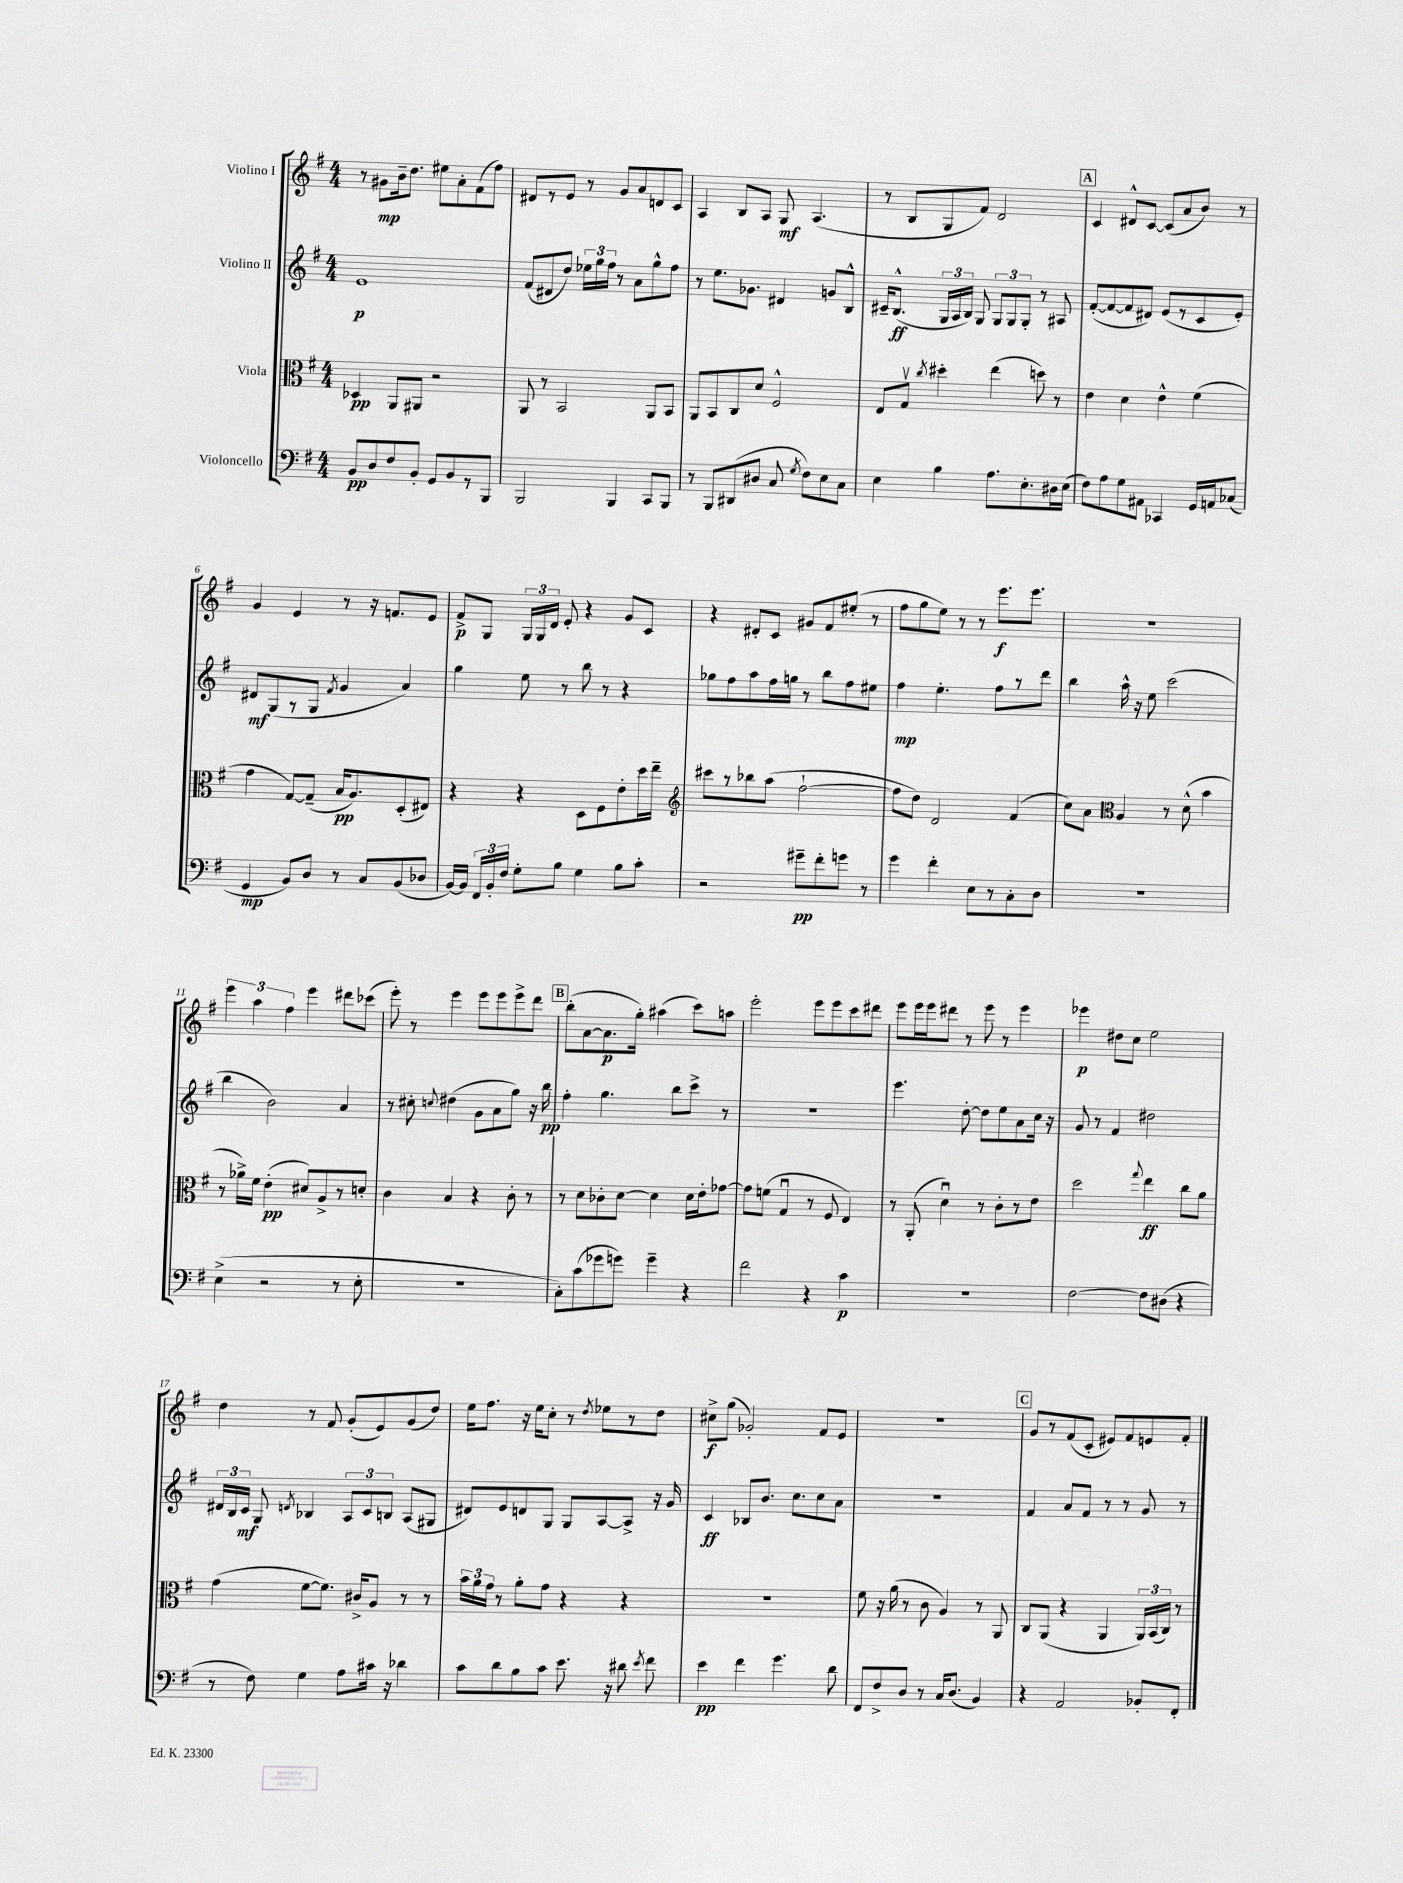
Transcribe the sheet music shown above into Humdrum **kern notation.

**kern	**kern	**kern	**kern
*staff4	*staff3	*staff2	*staff1
*clefF4	*clefC3	*clefG2	*clefG2
*k[f#]	*k[f#]	*k[f#]	*k[f#]
*M4/4	*M4/4	*M4/4	*M4/4
8BB/L	4D-/	1e	8r
8D/	.	.	8g#\L
8F#/	8AA/L	.	16b~\k
.	.	.	8.dd\J
8BB'/J	8AA#/J	.	.
8GG/L	2r	.	8ee#\L
8BB/	.	.	8a'\
8r	.	.	(8f#\
8BBB/J	.	.	8ff#\J)
=	=	=	=
2BBB/	8AA/	(8f#/L	8d#/L
.	8r	8d#/	8r
.	2BB/	8dd/J)	8e/J
.	.	24ee-\LL	8r
.	.	24gg\	.
.	.	24ff#\JJ	.
4BBB/	.	8r	8g/L
.	.	8a\L	8a/
8CC/L	8AA/L	8gg^^\	8d/
8BBB/J	8BB/J	8ff#\J	8c/J
=	=	=	=
8r	8AA/L	8r	4A/
8BBB/L	8BB/	8.ee\L	.
(8DD#/	8C/	.	8B/L
.	.	8.g-\J	.
8D#/J	8d/J	.	8A/J
8C/	2F#^^/	4d#/	8G/
8qG/	.	.	.
8F#\L)	.	.	(4.A/
8E\	.	8g/L	.
8C\J	.	8B^^/J	.
=	=	=	=
4E\	8E/L	16c#~/LK	8r
.	.	(8.B^^/J	.
.	8Gv/J	.	8B/L
.	8qcc/	.	.
4B\	4dd#'\	24G/LL	8G/
.	.	24A/	.
.	.	24B/JJ)	.
.	.	8G/	8f#/J)
8.A\L	(4ee\	12G/L	2d/
.	.	12G/	.
.	.	12G'/J	.
8.E'\	.	.	.
.	8dd\)	8r	.
16D#\L	8r	8A#/	.
(16E\JJ	.	.	.
=	=	=	=
8F#\L)	4e\	([8f#'/L	4c/
8A\	.	8f#/_	.
8G\	4d\	8f#/]	8d#^^/L
8AA#\J	.	8d#/J)	[8c/J
4CC-/	4e^^\	(8e/L	(8c/]L
.	.	8r	8a/
16GG/LL	(4f#\	8c/	8b/J)
16AA/J	.	.	.
(8C-/J	.	8e'/J)	8r
=	=	=	=
4GG/	4g\	8d#/L	4g/
.	.	(8G/	.
8BB/L)	[8G/L)	8r	4e/
8D/J	(8G~/]J	8G/J	.
.	.	8qf#/	.
8r	16B/LK	4g/	8r
.	8.A/)	.	.
8C/L	.	.	16r
.	.	.	8.f/L
(8BB/	(8D'/	4a/)	.
8D-/J	8E#/J)	.	8e/J
=	=	=	=
[16BB/LL)	4r	4gg\	8f#^/L
16BB/]JJ	.	.	.
24FF#/LL	.	.	8G/J
24BB'/	.	.	.
24F#/JJ	.	.	.
8G'\L	4r	8ee\	24G/LL
.	.	.	24G/
.	.	.	24d/JJ
8B\J	.	8r	8e'/
4G\	8D\L	8bb\	4r
.	8F#\	8r	.
8B\L	8e'\	4r	8g/L
8c'\J	16dd\L	.	8c/J
.	16ee~\JJ	.	.
=	=	=	=
*	*clefG2	*	*
2r	8ccc#\L	8gg-\L	4r
.	8r	8ff#\	.
.	8bb-\	8aa\	8d#'/L
.	(8aa\J	16ff#\L	8c/J
.	.	16gg\JJ	.
8g#~\L	[2ff#`\	8r	8g#/L
8f#'\	.	8bb\L	8f#/
8g\J	.	8ff#\	(8ee#'/J
8r	.	8ee#\J	8r
=	=	=	=
4g\	8ff#\]L	4ff#\	8ff#\L
.	8dd\J)	.	8gg\
4f#'\	2d/	4.ee'\	8ee\J)
.	.	.	8r
8E\L	.	.	8r
8r	.	8ff#\L	8.eee\L
8C'\	(4f#/	8r	.
.	.	.	8.eee\J
8D\J	.	8ddd\J	.
=	=	=	=
1r	8cc\L)	4bb\	1r
.	8a\J	.	.
*	*clefC3	*	*
.	4A/	16aa^^\	.
.	.	16r	.
.	.	8ee\	.
.	8r	(2ccc\	.
.	(8d^^\	.	.
.	4b\	.	.
=	=	=	=
(4E^\	8r	4bb\	6eee\
.	16a-^\LL)	.	.
.	.	.	6aa\
.	16f#\JJ	.	.
2r	(4e'\	2b\)	.
.	.	.	6ff#\
.	8d#/L)	.	4eee\
.	8A^/	.	.
8r	8r	4a/	8ddd#\L
8E'\	8d'/J	.	(8ccc-\J
=	=	=	=
1r	4c\	8r	8eee'\)
.	.	8cc#'\	8r
.	.	8qqcc/	.
.	4B/	(4dd#\	4eee\
.	4r	8g\L	8eee\L
.	.	8a\	8eee\
.	8c'\	8gg\J)	8eee^\
.	8r	16r	8ddd\J
.	.	16bb\	.
=	=	=	=
8C'\L)	8r	4ff#'\	(8bb'\L
(8c\	8d\L	.	[8a\
8g-\	8c-'\	4.gg\	8.a\]
8g\J)	[8d\J	.	.
.	.	.	16gg'\Jk)
4g~\	4d\]	.	(4aa#\
.	.	8bb\L	.
4r	16d\LL	8ccc^\J	8ccc\L)
.	16e'\J	.	.
.	[8g-\J	8r	8aa\J
=	=	=	=
2f#\	8g-\]L	1r	2eee'\
.	(8f\J	.	.
.	4Gu/	.	.
4r	8r	.	8eee\L
.	8F#/	.	8eee\
4c\	4E/)	.	8ccc\
.	.	.	8ddd#\J
=	=	=	=
1r	8r	4.eee\	8eee\L
.	(8AA'/	.	16eee\L
.	.	.	16eee\J
.	4du\)	.	8ddd#\J
.	.	[8dd'\	8r
.	8r	8dd\]L	8eee\
.	8c'\L	8ee\	8r
.	8r	8a\	4eee\
.	8e\J	16cc\Jk	.
.	.	16r	.
=	=	=	=
[2F#\	2dd\	8g/	4eee-\
.	.	8r	.
.	.	4f#/	8dd#\L
.	.	.	8cc\J
.	8qqgg/	.	.
8F#\]L	4ee\	2dd#\	2ee\
(8D#\J	.	.	.
4r	8cc\L	.	.
.	8a\J	.	.
=	=	=	=
8r	(4g\	24d#/LL	4dd\
.	.	24B/	.
.	.	24c/JJ	.
8F#\)	.	8G/	.
.	.	8qd/	.
4G\	[8f#\L	4B-/	8r
.	8.f#\]J)	.	8f#/
8A\L	.	12A/L	(8g'/L
.	16c#^/LK	.	.
.	.	12c/	.
16c#\Jk	8A/J	.	8e/)
.	.	12B/J	.
16r	.	.	.
4d-\	8r	(8A/L	(8g/
.	8r	8G#/J	8dd/J)
=	=	=	=
8c\L	24b\LL	8d#/L)	16ee\LK
.	24a\	.	.
.	.	.	8.ff#\J
.	24g\JJ	.	.
8d\	8r	8e/	.
8B\	8a'\L	8d/	16r
.	.	.	16ee\LK
8c\J	8g\J	8G/J	8cc'\J
8.e\	4r	8G/L	8r
.	.	.	8qdd/
.	.	[8A/	8ee-\L
16r	.	.	.
8d#\	4r	8A^/]J	8r
8qe/	.	.	.
8f#\	.	16r	8dd\J
.	.	16g/	.
=	=	=	=
4e\	1r	4c/	8cc#^\L
.	.	.	(8gg\J
4f#\	.	8B-/L	2g-'/)
.	.	8.b/J	.
4.g\	.	.	.
.	.	8.cc\L	.
.	.	8cc\	8f#/L
8d\	.	8a\J	8e/J
=	=	=	=
8FF#/L	8f#\	1r	1r
8F#^/	16r	.	.
.	(16a\	.	.
8D/J	8r	.	.
8r	8c\	.	.
16C/LK	4A/)	.	.
(8.D/J	.	.	.
4BB/)	8r	.	.
.	8AA/	.	.
=	=	=	=
4r	8C/L	4f#/	8g/L
.	(8AA/J	.	8r
2AA/	4r	8a/L	(8f#/
.	.	8f#/J	8c'/J
.	4AA/	8r	8e#/L)
.	.	8r	8f#/
8BB-'/L	24AA/LL)	8g/	8e/
.	(24BB/	.	.
.	24C/JJ)	.	.
8FF#'/J	8r	8r	8f#'/J
==	==	==	==
*-	*-	*-	*-
